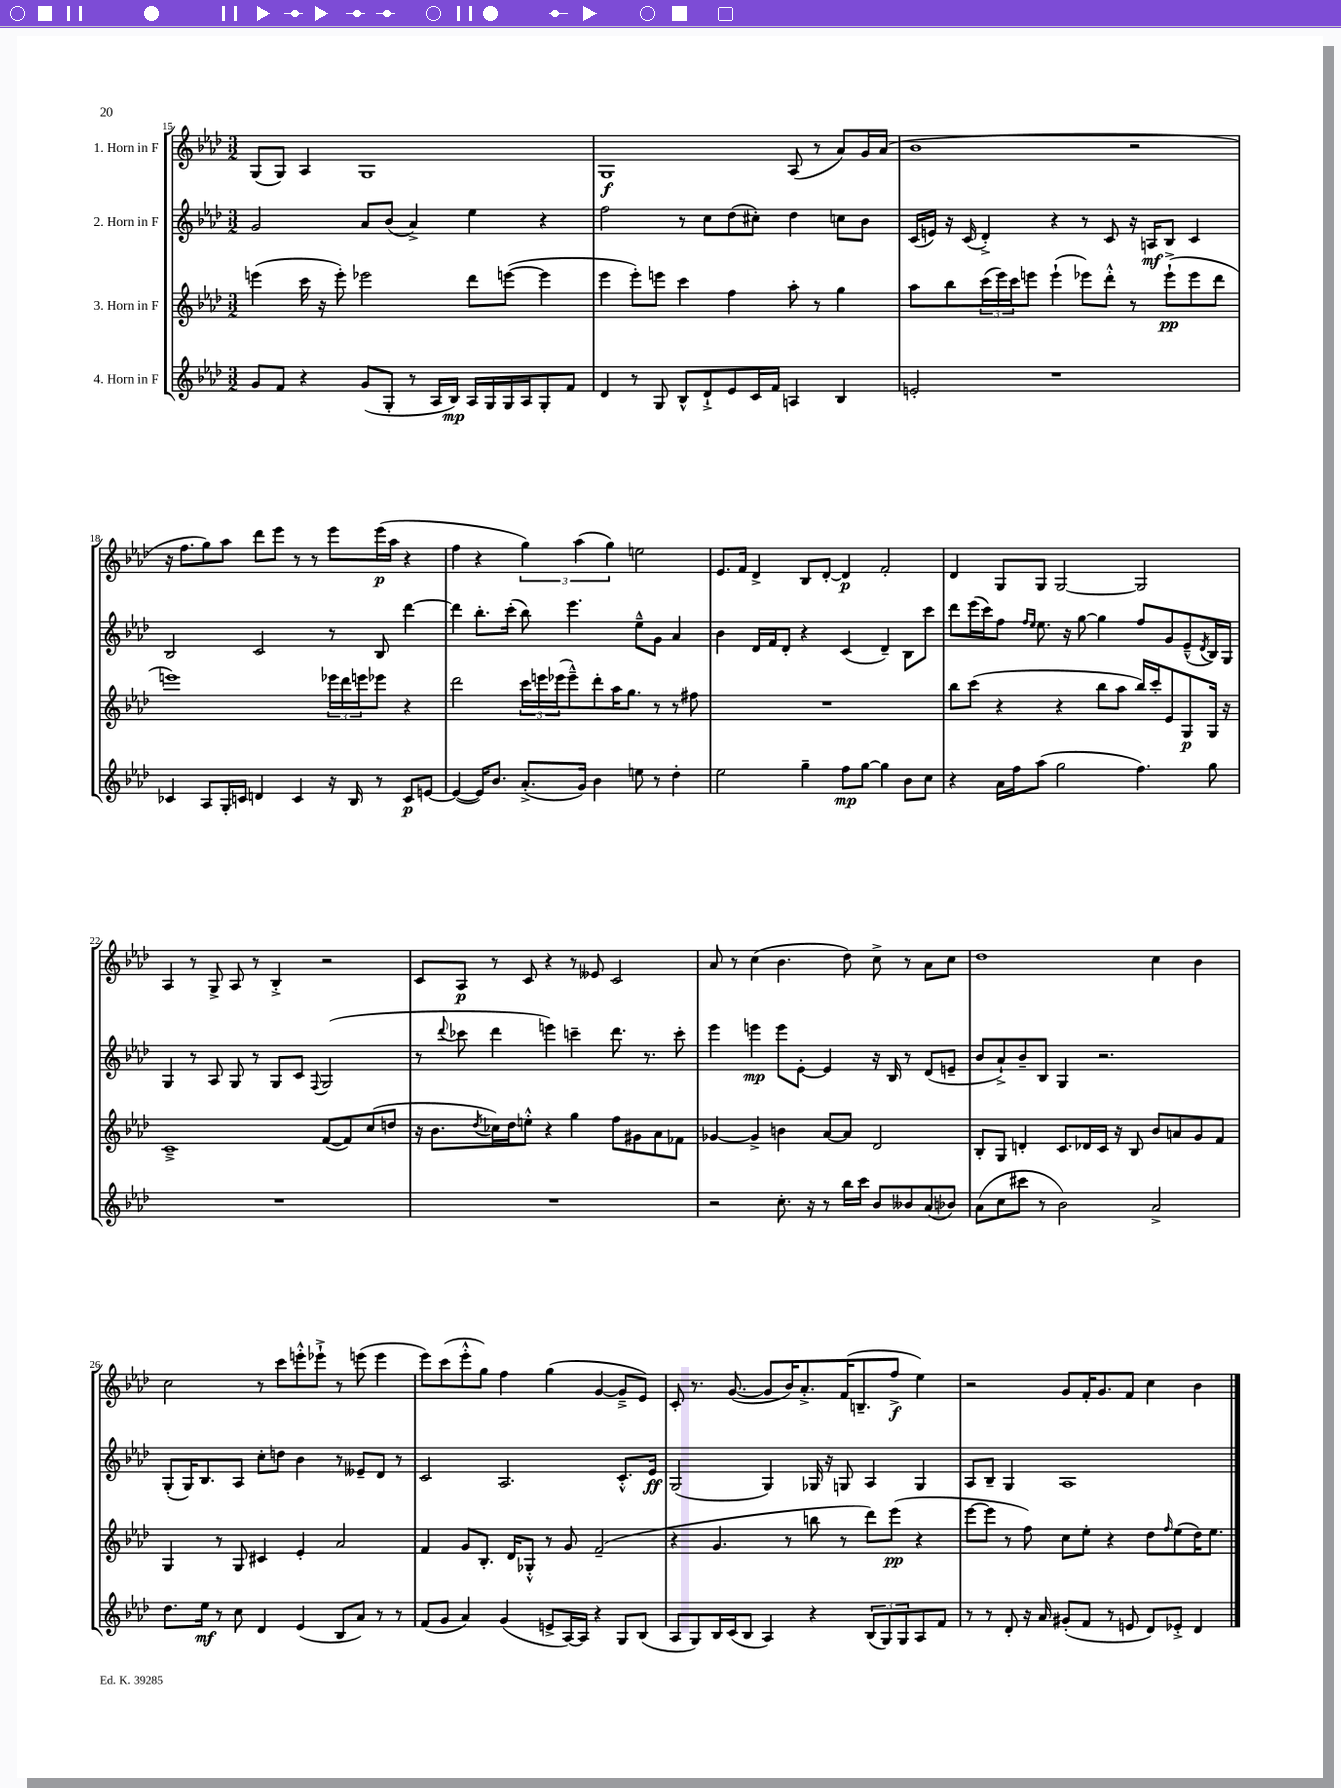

**kern	**kern	**kern	**kern
*staff4	*staff3	*staff2	*staff1
*clefG2	*clefG2	*clefG2	*clefG2
*k[b-e-a-d-]	*k[b-e-a-d-]	*k[b-e-a-d-]	*k[b-e-a-d-]
*M3/2	*M3/2	*M3/2	*M3/2
8g	(4eee	2g	(8G
8f	.	.	8G)
4r	16ccc	.	4A-
.	16r	.	.
.	8eee')	.	.
(8g	2eee-	8a-	1G
8G'	.	(8b-	.
8r	.	4a-^)	.
16A-	.	.	.
16B-)	.	.	.
16A-	8ddd-	4ee-	.
16G	.	.	.
16G	([8eee	.	.
16A-	.	.	.
8G'	4eee]	4r	.
8f	.	.	.
=	=	=	=
4d-	4eee-	2ff	1G
8r	8eee-')	.	.
8G	8eee	.	.
8B-^^	4ccc	8r	.
8d-`^	.	8cc	.
8e-	4ff	(8dd-	.
16c	.	8cc#')	.
16f	.	.	.
4A	8aa-'	4dd-	(8A-
.	8r	.	8r
4B-	4gg	8cc	8a-)
.	.	8b-	16g
.	.	.	(16a-
=	=	=	=
2e'	8aa-	(16c	1b-
.	.	16e)	.
.	8bb-	16r	.
.	.	(16c	.
.	(24ccc	4d-'^)	.
.	24eee-)	.	.
.	24ccc	.	.
.	8eee	.	.
1r	(4eee`	4r	.
.	8eee-)	8r	.
.	8ddd-'^^	8c	.
.	8r	16r	2r
.	.	16A	.
.	(8eee-`^	8B-	.
.	8eee-	4c	.
.	8ddd-	.	.
=	=	=	=
4c-	1eee)	2B-	16r
.	.	.	8.ff
8A-	.	.	8gg)
16G'	.	.	8aa-
16c	.	.	.
4d	.	2c	8ddd-
.	.	.	8eee-
4c	.	.	8r
.	.	.	8r
16r	24eee-	8r	8eee-
.	24ddd-	.	.
16B-	.	.	.
.	24eee	.	.
8r	8eee-	8B-	(16eee-
.	.	.	16aa-
8c	4r	[4ddd-	4r
[8e	.	.	.
=	=	=	=
(4e_	2ddd-	4ddd-]	4ff
16e])	.	8.bb-'	4r
8.b-	.	.	.
.	.	(16ccc'	.
(8.a-'^	24ccc	8bb-)	6gg)
.	24eee	.	.
.	(24eee-	.	.
.	8eee-~^^)	4.eee-	.
.	.	.	(6aa-
16g)	.	.	.
4b-	8ddd-'	.	.
.	.	.	6gg)
.	16aa-	.	.
.	8.gg	.	.
8ee	.	8ee-~^^	2ee
8r	8r	8g	.
4dd-'	8r	4a-	.
.	8ff#	.	.
=	=	=	=
2ee-	1.r	4b-	8.e-
.	.	.	16f
.	.	16d-	4d-^
.	.	16f	.
.	.	8d-'	.
4gg~	.	4r	8B-
.	.	.	[8d-'
8ff	.	(4c	4d-]
[8gg	.	.	.
4gg]	.	4d-~)	2f'
8b-	.	8B-	.
8cc	.	8ccc	.
=	=	=	=
4r	8bb-	8ddd-	4d-
.	(8ccc	(16eee-	.
.	.	16ccc)	.
16a-	4r	8ff	8G
16ff	.	.	.
.	.	16qqff	.
.	.	16qqee-	.
(8aa-	.	8.ee-	8G
2gg	4r	.	[2G
.	.	16r	.
.	.	[8gg	.
.	8bb-	4gg]	.
.	8aa-	.	.
4.ff)	16bb-)	8ff	2G]
.	16ccc'	.	.
.	8e-	8g	.
.	8G	(8e-~^^	.
.	.	8qd-	.
8gg	16G	16B-)	.
.	16r	16G	.
=	=	=	=
1.r	1c~^	4G	4A-
.	.	8r	8r
.	.	8A-	8G^
.	.	8G	8A-
.	.	8r	8r
.	.	8G	4B-'^
.	.	8c	.
.	.	8qqF	.
.	([8f	(2G	2r
.	8f])	.	.
.	(8cc	.	.
.	8dd	.	.
=	=	=	=
1.r	16r	8r	8c
.	8.b-	.	.
.	.	8qqddd-	.
.	.	8ccc-	8A-
.	8qdd-	.	.
.	16cc-)	4ddd-	8r
.	16dd-	.	.
.	8ee'^^	.	8c
.	4r	4eee)	4r
.	4gg	4ccc~	8r
.	.	.	8e--
.	8ff	8.ddd-	2c
.	8g#	.	.
.	.	8.r	.
.	8a-	.	.
.	8f-	8ccc'	.
=	=	=	=
2r	[4g-	4eee-	8a-
.	.	.	8r
.	4g-^]	4eee	(4cc
8.cc'	4b	8eee	4.b-
.	.	[8e-'	.
16r	.	.	.
8r	[8a-	4e-]	.
16bb-	8a-]	.	8dd-)
16ccc	.	.	.
8b-	2d-	16r	8cc^
.	.	16B-	.
8b--	.	8r	8r
(8a-	.	(8d-	8a-
8b-)	.	8e~	8cc
=	=	=	=
(8a-	8B-'	8b-	1dd-
8cc	8G	8a-`^)	.
8ccc#	4d'	8b-~	.
8r	.	8B-	.
2b-)	8.c	4G	.
.	16d-	.	.
.	16c	2.r	.
.	16r	.	.
.	8B-	.	.
2a-^	8b-	.	4cc
.	8a	.	.
.	8g	.	4b-
.	8f	.	.
=	=	=	=
8.dd-	4G	(8G'	2cc
.	.	16G)	.
16ee-	.	8.B-	.
8r	8r	.	.
8cc	8G	8A-	.
4d-	4c#	8cc'	8r
.	.	8dd	8ccc
(4e-	4e-'	4b-	8eee'^^
.	.	.	8eee-`^
8B-	2a-	8r	8r
8a-)	.	8e--~	(8eee
8r	.	8d-	4eee
8r	.	8r	.
=	=	=	=
(8f	4f	2c	8eee-)
8g	.	.	(8ccc
4a-)	8g	.	8eee-'^^
.	8.B-'	.	8gg)
(4g	.	2.A-	4ff
.	16d-	.	.
.	8G-'^^	.	.
8e^	8r	.	(4gg
[16A-)	8g	.	.
16A-]	.	.	.
4r	(2f~	.	[4g
8G	.	8.c'^^	8g~^]
(8B-	.	.	8e-)
.	.	16e-	.
=	=	=	=
8A-	4r	(2G	8c'
8G)	.	.	8.r
16B-	4.g	.	.
(16c	.	.	([8.g
8B-	.	.	.
4A-)	.	4G)	8g]
.	8r	.	16b-)
.	.	.	8.a-'^
4r	8bb	16G-	.
.	.	16r	.
.	8r	8G	(16f
.	.	.	8.B~
(12B-	8ddd-)	4A-	.
12G)	.	.	.
.	(8eee-	.	8ff^
12G	.	.	.
8A-	4r	4G	4ee-)
8f	.	.	.
=	=	=	=
8r	[8eee-	8A-	2r
8r	8eee-]	8B-~	.
8d-'	8r	4G	.
16r	8ff)	.	.
16a-	.	.	.
(8g#'	8cc	1A-	8g
8f	8ee-'	.	16f'
.	.	.	8.g
8r	4r	.	.
8e	.	.	8f
8d-)	8dd-	.	4cc
.	16qqff	.	.
8e-'^	(8ee-	.	.
4d-	16dd-)	.	4b-
.	8.ee-	.	.
==	==	==	==
*-	*-	*-	*-
